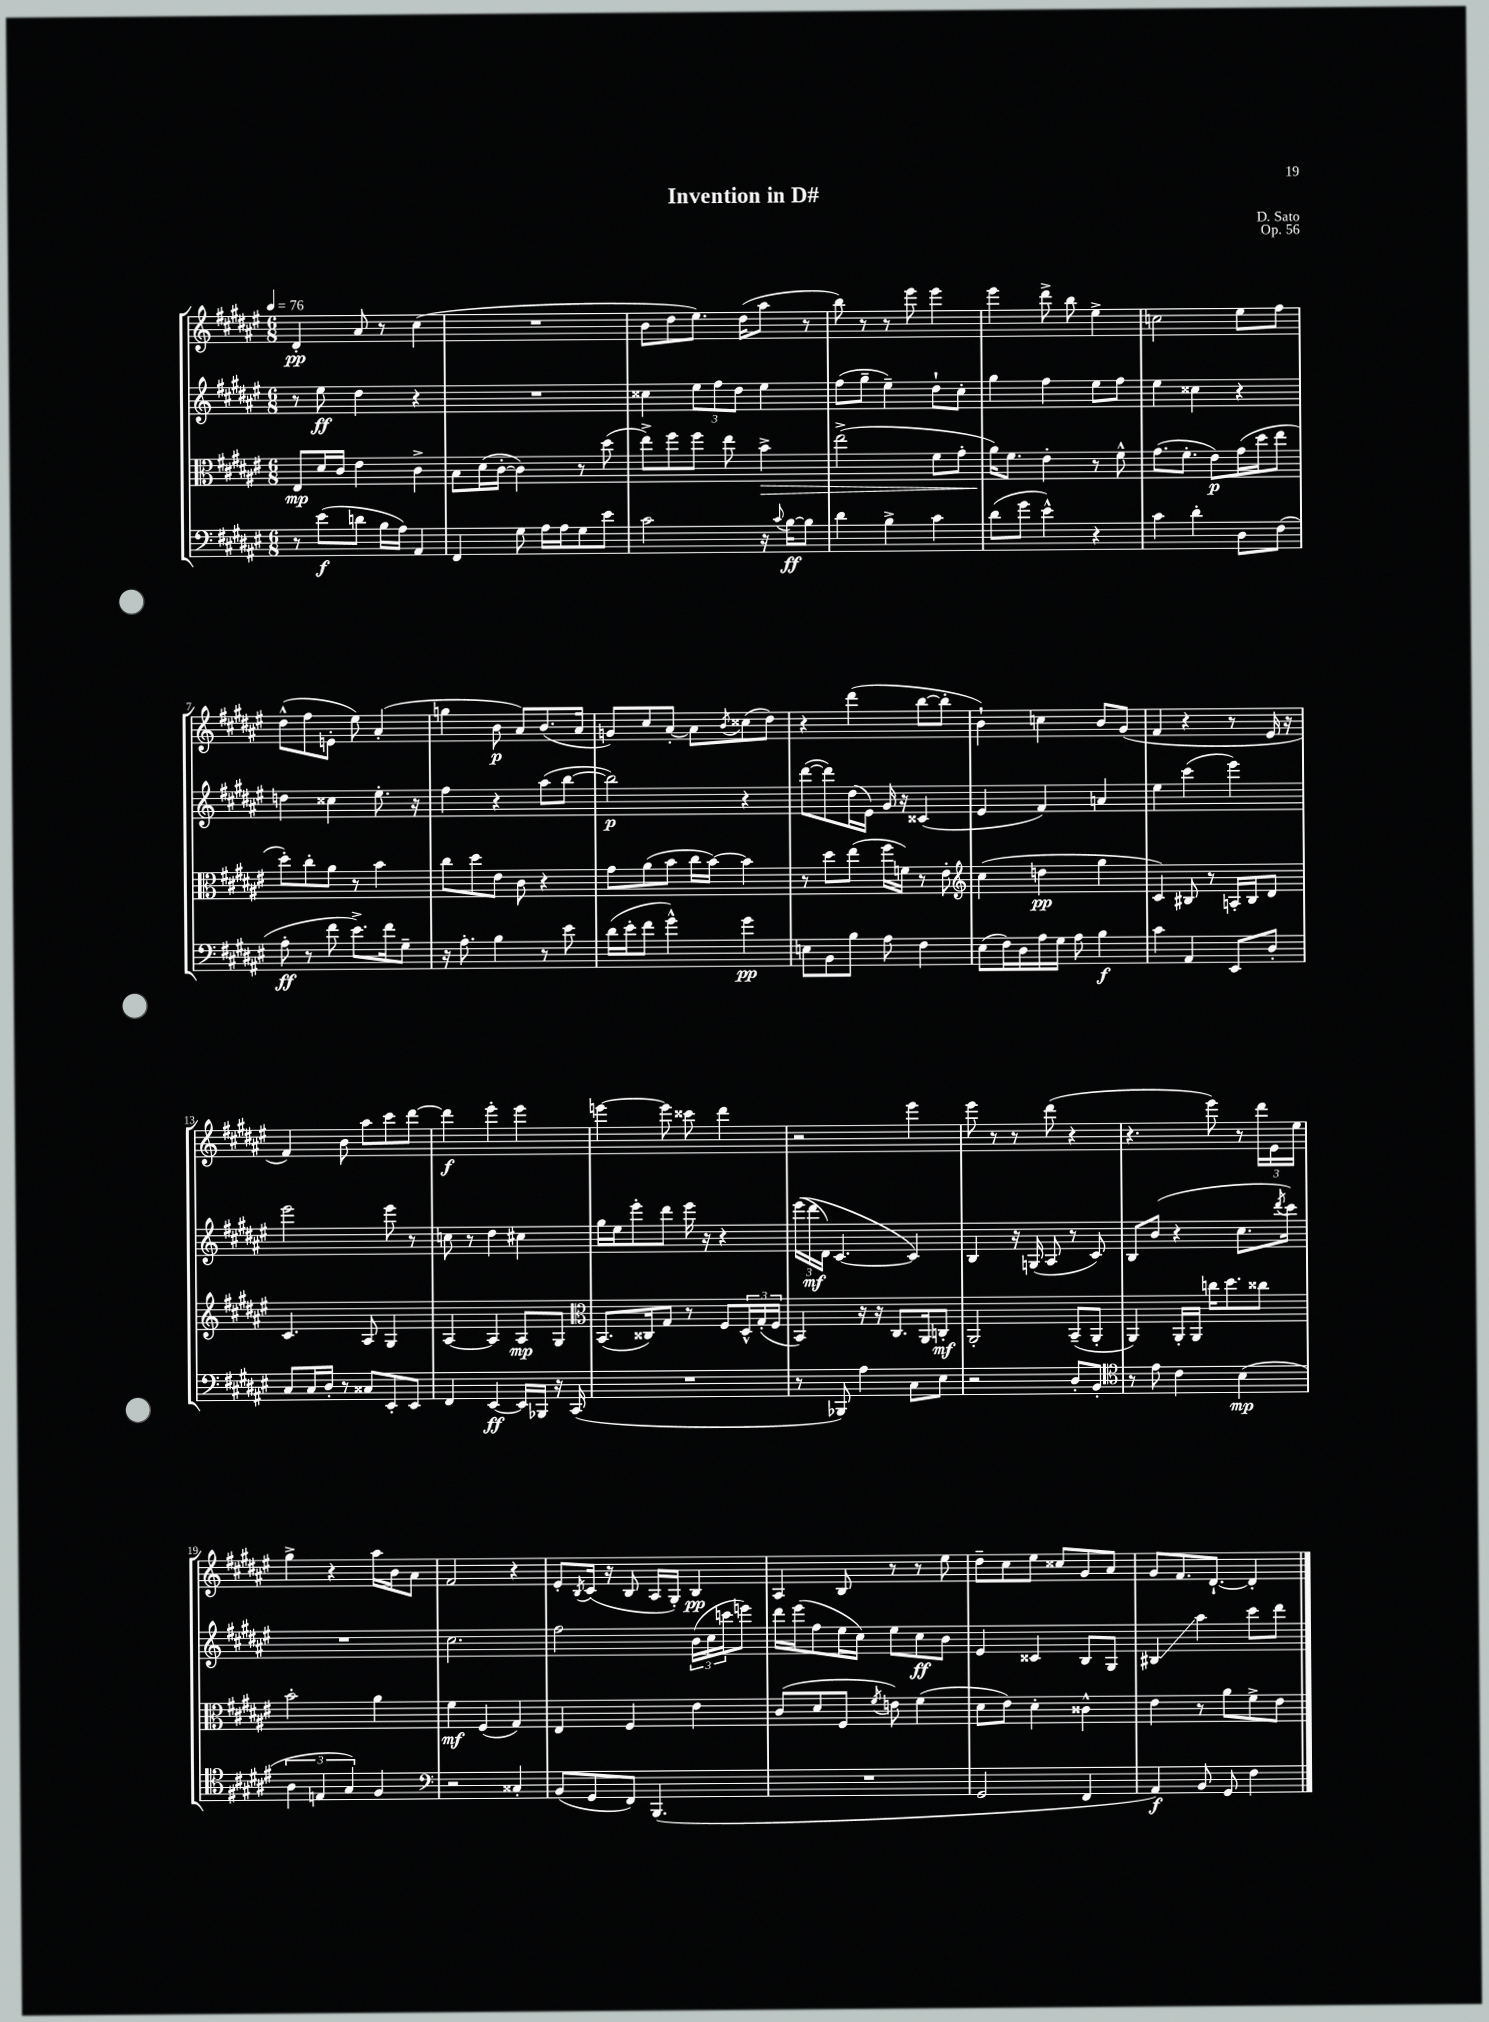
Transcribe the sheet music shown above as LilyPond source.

\header { title = "Invention in D#" composer = "D. Sato" opus = "Op. 56" }
<<
\new StaffGroup <<
\new Staff = "s0" {
    \clef treble \key fis \major \numericTimeSignature \time 6/8 \tempo 4 = 76
    dis'4-.\pp ais'8 r8 cis''4( |
    R2. |
    b'8 dis''8 eis''8.) dis''16( ais''8 r8 |
    b''8) r8 r8 eis'''8 eis'''4 |
    eis'''4 dis'''8-> b''8 eis''4-> |
    c''2 eis''8 fis''8 |
    dis''8-^( fis''8 e'8-. eis''8) ais'4-.( |
    g''4 b'8\p ais'8) b'8.( ais'16 |
    g'8) cis''8 ais'8~-. ais'8 \acciaccatura { b'8 } cisis''8( dis''8) |
    r4 dis'''4( b''8~ b''8-. |
    b'4-!) c''4 b'8 gis'8( |
    fis'4 r4 r8 eis'16 r16 |
    fis'4) b'8 ais''8 cis'''8 dis'''8~ |
    dis'''4\f eis'''4-. eis'''4 |
    e'''4~ e'''8 cisis'''8 dis'''4 |
    r2 eis'''4 |
    eis'''8 r8 r8 dis'''8( r4 |
    r4. eis'''8) r8 \tuplet 3/2 { dis'''16 eis'16 eis''16 } |
    gis''4-> r4 ais''16 b'16 ais'8 |
    fis'2 r4 |
    eis'8-. \acciaccatura { b8 } cis'16( r16 b8 ais16 gis16-.) b4\pp |
    ais4 b8 r8 r8 eis''8 |
    dis''8-- cis''8 eis''8 cisis''8 gis'8 ais'8 |
    gis'8 fis'8. dis'8.~-! dis'4-. \bar "|." |
}
\new Staff = "s1" {
    \clef treble \key fis \major \numericTimeSignature \time 6/8
    r8 eis''8\ff dis''4 r4 |
    R2. |
    cisis''4 \tuplet 3/2 { eis''8 fis''8 dis''8 } eis''4 |
    fis''8( gis''8-- eis''4--) dis''8-! cis''8-. |
    gis''4 fis''4 eis''8 fis''8 |
    eis''4 cisis''4 r4 |
    d''4 cisis''4 eis''8.-. r16 |
    fis''4 r4 ais''8( b''8~ |
    b''2\p) r4 |
    dis'''8~( dis'''8) dis''16( eis'16) gis'16 r16 cisis'4( |
    eis'4 fis'4) a'4 |
    eis''4 cis'''4( eis'''4) |
    eis'''2 eis'''8 r8 |
    c''8 r8 dis''4 cis''4 |
    gis''16 eis''16 eis'''8-. dis'''8 eis'''16 r16 r4 |
    \tuplet 3/2 { eis'''16(\( dis'''16\mf dis'16) } cis'4.~ cis'4\) |
    b4 r16 g16( ais8 r8 cis'8) |
    b8 b'8( r4 cis''8. \acciaccatura { dis'''8 } cis'''16) |
    R2. |
    cis''2. |
    fis''2 \tuplet 3/2 { b'16( cis''16 c'''16 } e'''8) |
    dis'''16 eis'''16( fis''8 eis''16 cis''16) eis''8 cis''8\ff b'8 |
    eis'4 cisis'4 b8 gis8 |
    bis4\glissando ais''4 cis'''8 dis'''8 \bar "|." |
}
\new Staff = "s2" {
    \clef alto \key fis \major \numericTimeSignature \time 6/8
    eis8\mp dis'16 cis'16 eis'4 cis'4-> |
    b8 dis'16( cis'16~-. cis'4) r8 dis''8( |
    eis''8->) fis''8 fis''8 eis''8 b'4->\> |
    eis''2->( fis'8 gis'8-. |
    ais'16\!) fis'8. eis'4-. r8 fis'8-^ |
    gis'8.( fis'8.-. eis'8\p) gis'16( dis''16 eis''8 |
    dis''8-.) cis''8-. ais'8 r8 b'4 |
    cis''8 dis''8 eis'8 cis'8 r4 |
    gis'8 ais'8( b'8 cis''16 b'16~) b'4 |
    r8 dis''8 eis''8( fis''16 f'16) r8 eis'8-. |
    \clef treble cis''4( d''4\pp gis''4 |
    cis'4) bis8 r8 a16-. bis16 dis'8 |
    cis'4. ais8 gis4 |
    ais4~ ais4 ais8\mp gis8 |
    \clef alto b,8.( cisis16) gis8 r8 fis8 \tuplet 3/2 { dis16-^ gis16-.( fis16 } |
    b,4) r16 r16 cis8. ais,16 c8-.\mf |
    ais,2-. b,8--( ais,8-. |
    ais,4) ais,16-. ais,16 c''16 dis''8. cisis''8 |
    b'2-. ais'4 |
    fis'4\mf fis4( gis4) |
    eis4 fis4 eis'4 |
    cis'8( dis'8 fis8 \acciaccatura { fis'8 } e'8) fis'4( |
    dis'8 eis'8) dis'4-. cisis'4-^ |
    eis'4 r8 ais'8 fis'8-> eis'8 \bar "|." |
}
\new Staff = "s3" {
    \clef bass \key fis \major \numericTimeSignature \time 6/8
    r8 eis'8\f( d'8 b16 ais16) ais,4 |
    fis,4 gis8 ais16 ais16 gis8 eis'8 |
    cis'2 r16 \appoggiatura { cis'8 } b16~\ff b8 |
    dis'4 b4-> cis'4 |
    dis'8( gis'8 eis'4-^) r4 |
    cis'4 dis'4-. dis8 fis8( |
    ais8-.\ff r8 fis'8 eis'8.->) fis'16 gis8-- |
    r16 ais8.-. b4 r8 eis'8 |
    dis'16( eis'16-. fis'8 gis'4-^) gis'4\pp |
    e8 b,8 b8 ais8 fis4 |
    eis8( fis16) dis16 ais16 gis16 ais8 b4\f |
    cis'4 ais,4 eis,8 dis8-. |
    cis8 cis16 dis16-. r8 cisis8 eis,8-. eis,8 |
    fis,4 eis,4~\ff eis,16 bes,,16 r16 cis,16( |
    R2. |
    r8 bes,,8) ais4 cis8 eis8 |
    r2 dis8-. b,8-. |
    \clef tenor r8 eis'8 cis'4 b4\mp( |
    \tuplet 3/2 { ais4 e4 gis4) } fis4 |
    \clef bass r2 cisis4-. |
    b,8( gis,8 fis,8) b,,4.( |
    R2. |
    gis,2 fis,4 |
    ais,4\f) b,8 gis,8 fis4 \bar "|." |
}
>>
>>
